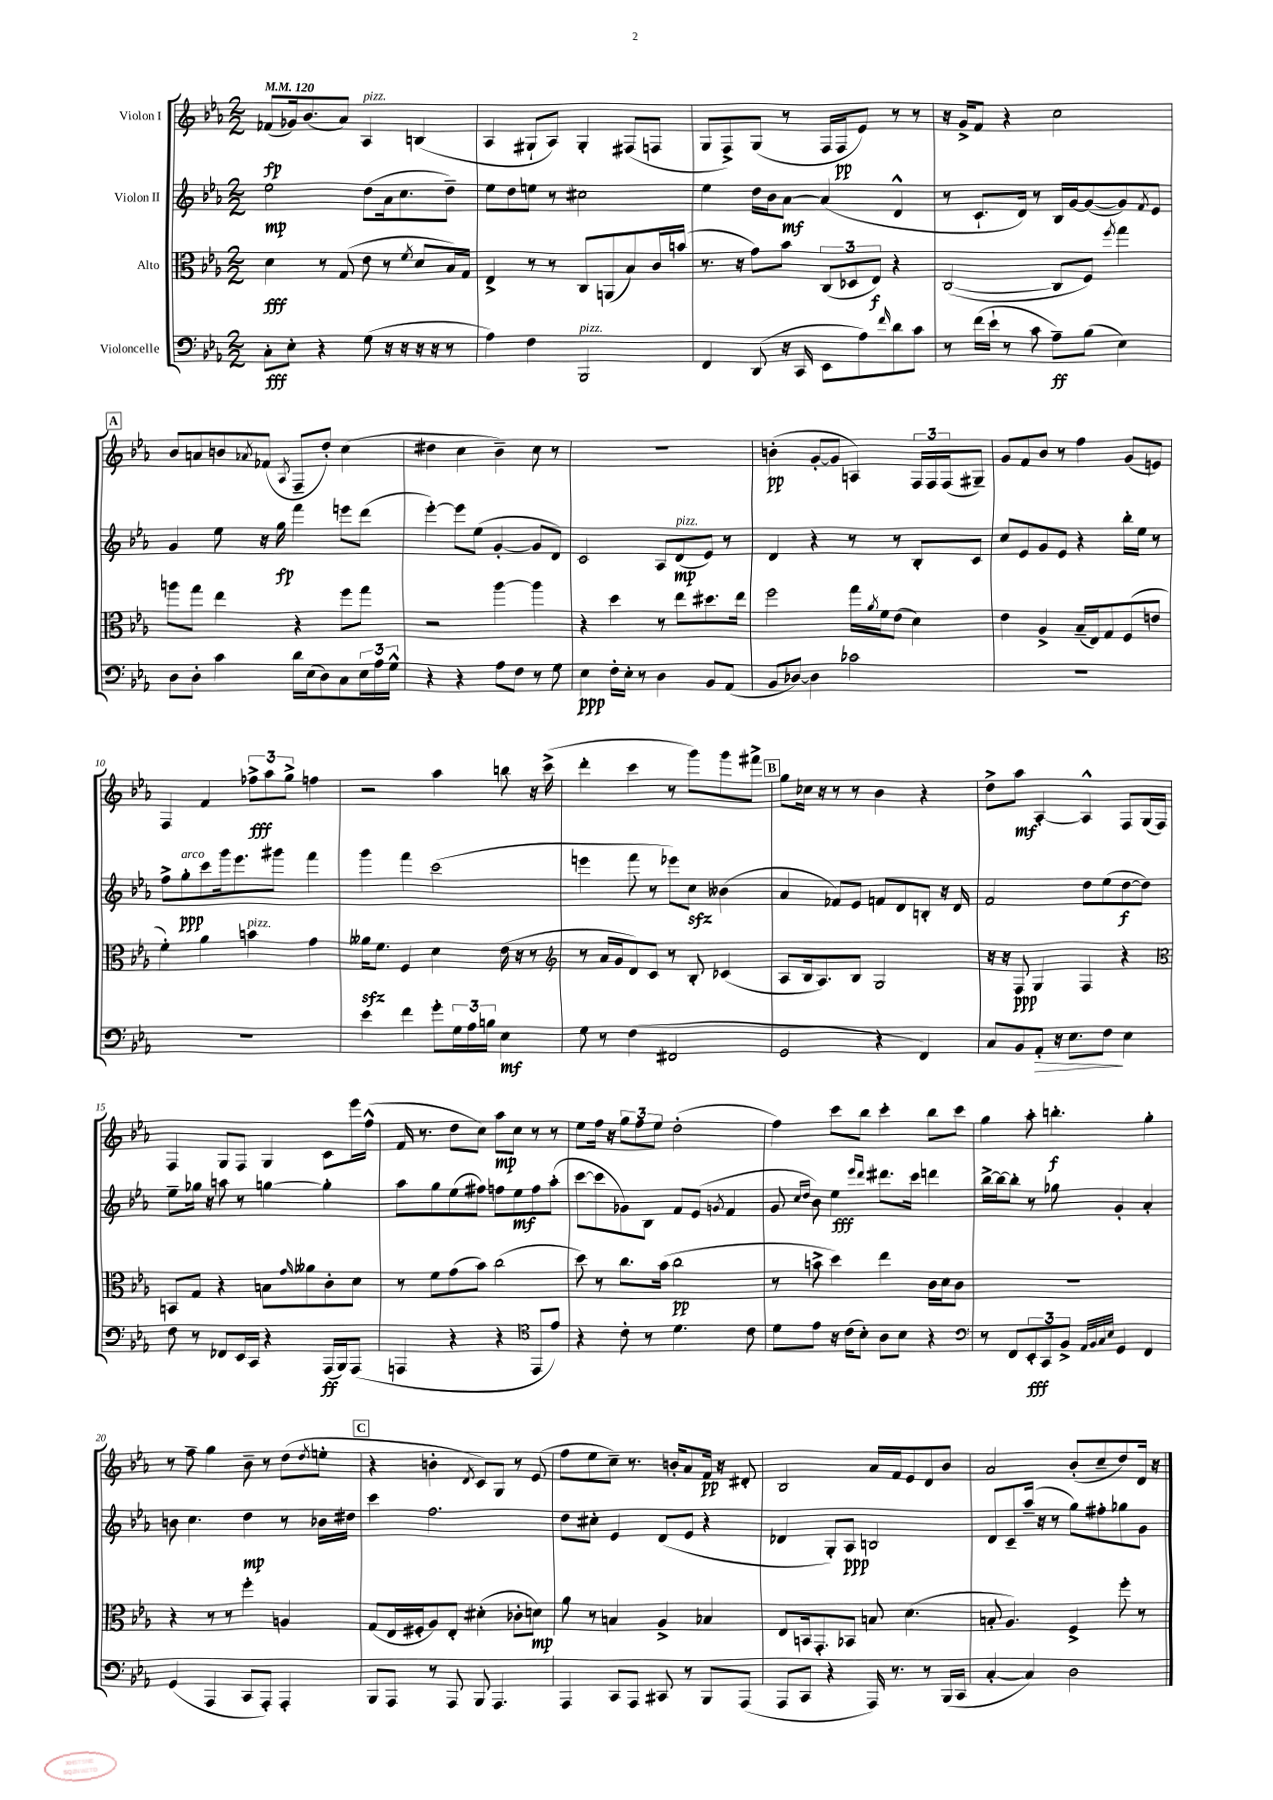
<<
\new StaffGroup <<
\new Staff = "s0" \with { instrumentName = "Violon I" } {
    \clef treble \key ees \major \numericTimeSignature \time 2/2 \tempo 4 = 120
    fes'8\fp( ges'16) bes'8.( aes'8) aes4^\markup { \italic "pizz." } b4( |
    aes4 gis8-! aes8) gis4-. fis8( f8 |
    g8 f8->) g8( r8 f16 f16\pp ees'8) r8 r8 |
    r16 g'16-> f'8 r4 c''2 |
    \mark \markup { \box "A" } bes'8 a'8 b'8 \acciaccatura { aes'8 } fes'8( \acciaccatura { aes8 } f8-- d''8-.) c''4( |
    dis''4 c''4 bes'4--) c''8 r8 |
    R1 |
    b'4-.\pp( g'8~-. g'8 a4) \tuplet 3/2 { f16 f16 f16( } gis8--) |
    g'8 f'8 bes'8 r8 f''4 g'8( e'8) |
    f4 f'4 \tuplet 3/2 { fes''8->\fff aes''8 g''8-> } f''4 |
    r2 aes''4 b''8 r16 c'''16->( |
    d'''4-. c'''4 r8 g'''8) g'''8 fis'''8-> |
    \mark \markup { \box "B" } g''8 ces''16 r16 r8 r8 bes'4 r4 |
    d''8-> aes''8\mf aes4~-. aes4-^ f8 g16( f16) |
    f4 g8 f8 g4 c'8 ees'''16 f''16-^( |
    f'16 r8. d''8 c''8) aes''8\mp c''8 r8 r8 |
    ees''8 f''16 r16 \tuplet 3/2 { g''8 f''8 ees''8 } d''2-.( |
    f''4) c'''8 bes''8 c'''4-. bes''8 c'''8 |
    g''4 aes''8-. b''4.-.\f g''4-. |
    r8 f''8-- g''4 bes'8-- r8 d''8( \acciaccatura { d''8 } e''8-. |
    \mark \markup { \box "C" } r4 b'4-. \acciaccatura { d'8 } c'8) g8 r8 ees'8( |
    f''8 ees''8 c''8--) r8. b'16-. aes'8 f'16\pp r16 dis'8-. |
    bes2 aes'16 f'16 ees'8 d'8 bes'8 |
    aes'2 bes'8-.( c''8-- d''8) d'16 r16 \bar "|." |
}
\new Staff = "s1" \with { instrumentName = "Violon II" } {
    \clef treble \key ees \major \numericTimeSignature \time 2/2
    ees''2\mp d''8( aes'16 c''8. d''8--) |
    ees''8 d''8 e''8 r8 cis''2 |
    ees''4 d''16 bes'16 aes'8~\mf aes'4( d'4-^ |
    r8 c'8.-! d'16) r8 bes16 g'16~ g'8~( g'8) \acciaccatura { f'8 } ees'8 |
    \mark \markup { \box "A" } g'4 ees''8 r16 g''16\fp f'''4 e'''8 d'''8( |
    ees'''4~-.) ees'''8 ees''8( g'4~-. g'8 d'8) |
    c'2 aes8 d'8\mp^\markup { \italic "pizz." }( ees'8) r8 |
    d'4 r4 r8 r8 bes8-. c'8 |
    c''8 ees'8 g'8 ees'8 r4 bes''16-. ees''16 r8 |
    f''8-> g''8-.\ppp^\markup { \italic "arco" } c'''8 g'''16 ees'''8. gis'''8 f'''4 |
    g'''4 f'''4 c'''2( |
    e'''4 f'''8 r8 ees'''8) c''8\sfz beses'4( |
    \mark \markup { \box "B" } aes'4 fes'8) ees'8 f'8 d'8 b8-. r16 d'16 |
    f'2 d''8 ees''8( d''8~\f d''8) |
    ees''8-- ges''16 r16 a''8 r8 g''4~ g''4-. |
    aes''8 g''8 ees''8( fis''8) f''8 ees''8\mf f''8 aes''8-.( |
    c'''8~ c'''8 ges'8) bes8 f'8 ees'8( \acciaccatura { g'8 } f'4 |
    g'8 \grace { c''16 d''16 } bes'8) ees''4\fff \grace { ees'''16 d'''16 } dis'''8. c'''16 d'''4 |
    bes''16~-> bes''16~ bes''8-. r8 ges''8 g'4-. aes'4-. |
    b'8 c''4. d''4\mp r8 bes'16 dis''16 |
    \mark \markup { \box "C" } c'''4 f''2. |
    d''8 cis''8-. ees'4 d'8( ees'8 r4 |
    des'4 g8-.) aes8\ppp b2 |
    d'8 c'8-- aes''16--( r16 r8 g''8) fis''8-. ges''8 g'8 \bar "|." |
}
\new Staff = "s2" \with { instrumentName = "Alto" } {
    \clef alto \key ees \major \numericTimeSignature \time 2/2
    d'4\fff r8 g8( ees'8 r8 \acciaccatura { f'8 } d'8 bes16) g16 |
    ees4-> r8 r8 c8 a,8( bes8) c'16 b'16( |
    r8. r16 g'8) bes'8 \tuplet 3/2 { c8( des8 ees8\f) } r4 |
    c2~( c8 f8) \acciaccatura { f''8 } g''4 |
    \mark \markup { \box "A" } a''8 g''8 ees''4 r4 f''8 g''8 |
    r2 aes''4~ aes''4 |
    r4 d''4 r8 ees''8 dis''8. ees''16 |
    f''2 g''16 \acciaccatura { aes'8 } f'16 ees'8( d'4) |
    ees'4 aes4-> bes16--( ees16) g8 f8( e'8 |
    f'4-.) aes'4 b'4^\markup { \italic "pizz." } g'4 |
    aeses'16\sfz f'8. f4 d'4 ees'16( r16 r8 |
    \clef treble r8 aes'16 g'16 d'8) c'8 r8 bes8-. ces'4( |
    \mark \markup { \box "B" } aes8 bes16 aes8.) bes8 g2 |
    r16 r16 f8\ppp g4 f4 r4 |
    \clef alto b,8 g8 r4 b8 \grace { g'16 } aeses'8 c'8-. d'8 |
    r8 f'8 g'8( bes'8) c''2( |
    d''8) r8 c''8. bes'16( c''2\pp |
    r8 b'8-> d''4) ees''4 c'16 d'16 c'8 |
    R1 |
    r4 r8 r8 f''4-. a4 |
    \mark \markup { \box "C" } g8( ees16 fis16-. aes8) ees8-. dis'4-.( ces'8-. d'8\mp) |
    aes'8 r8 b4 aes4-> bes4 |
    ees8 b,16 g,8.-. bes,8 b8 d'4.( |
    b8-. aes4.) f4-> f''8-. r8 \bar "|." |
}
\new Staff = "s3" \with { instrumentName = "Violoncelle" } {
    \clef bass \key ees \major \numericTimeSignature \time 2/2
    c8-.\fff ees8-. r4 g8( r16 r16 r16 r16 r8 |
    aes4) f4 bes,,2^\markup { \italic "pizz." } |
    f,4 d,8( r16 c,16 ees,8 aes8) \grace { f'16 } d'8 c'8 |
    r8 f'16( ees'16-! r8 c'8 aes8--\ff) bes8( ees4) |
    \mark \markup { \box "A" } d8 d8-. c'4 d'16 ees16( d8) c8 \tuplet 3/2 { ees16 aes16 g16-^ } |
    r4 r4 aes8 f8 r8 g8 |
    ees4\ppp f16-. ees16-. r8 d4 bes,8 aes,8( |
    bes,8 des8~) des4 ces'2 |
    R1 |
    R1 |
    ees'4 f'4 g'8-. \tuplet 3/2 { g16 aes16 b16 } ees4\mf |
    g8 r8 f4( fis,2 |
    \mark \markup { \box "B" } g,2 r4 f,4) |
    c8 bes,8 aes,8-.\> r16 ees8. f8\! ees4 |
    f8 r8 fes,8 ees,16 c,16 r4 aes,,16\ff( bes,,16) aes,,8( |
    a,,4 r4 r4 \clef tenor ees,8 ees'8) |
    r4 c'8-. r8 d'4. c'8 |
    d'8 ees'8 r16 c'16( bes8-.) aes8 bes8 r4 |
    \clef bass r8 f,8 \tuplet 3/2 { ees,8-.\fff c,8 bes,8-> } \grace { aes,32 bes,32 c32 ees32 } g,4 f,4 |
    g,4( aes,,4 c,8 aes,,8-.) aes,,4-. |
    \mark \markup { \box "C" } bes,,8 aes,,8 r8 aes,,8 bes,,8 aes,,4. |
    aes,,4 c,8 aes,,8 cis,8 r8 bes,,8 aes,,8( |
    aes,,8 c,8 r4 aes,,16) r8. r8 bes,,16( c,16 |
    c4~-. c4) d2 \bar "|." |
}
>>
>>
